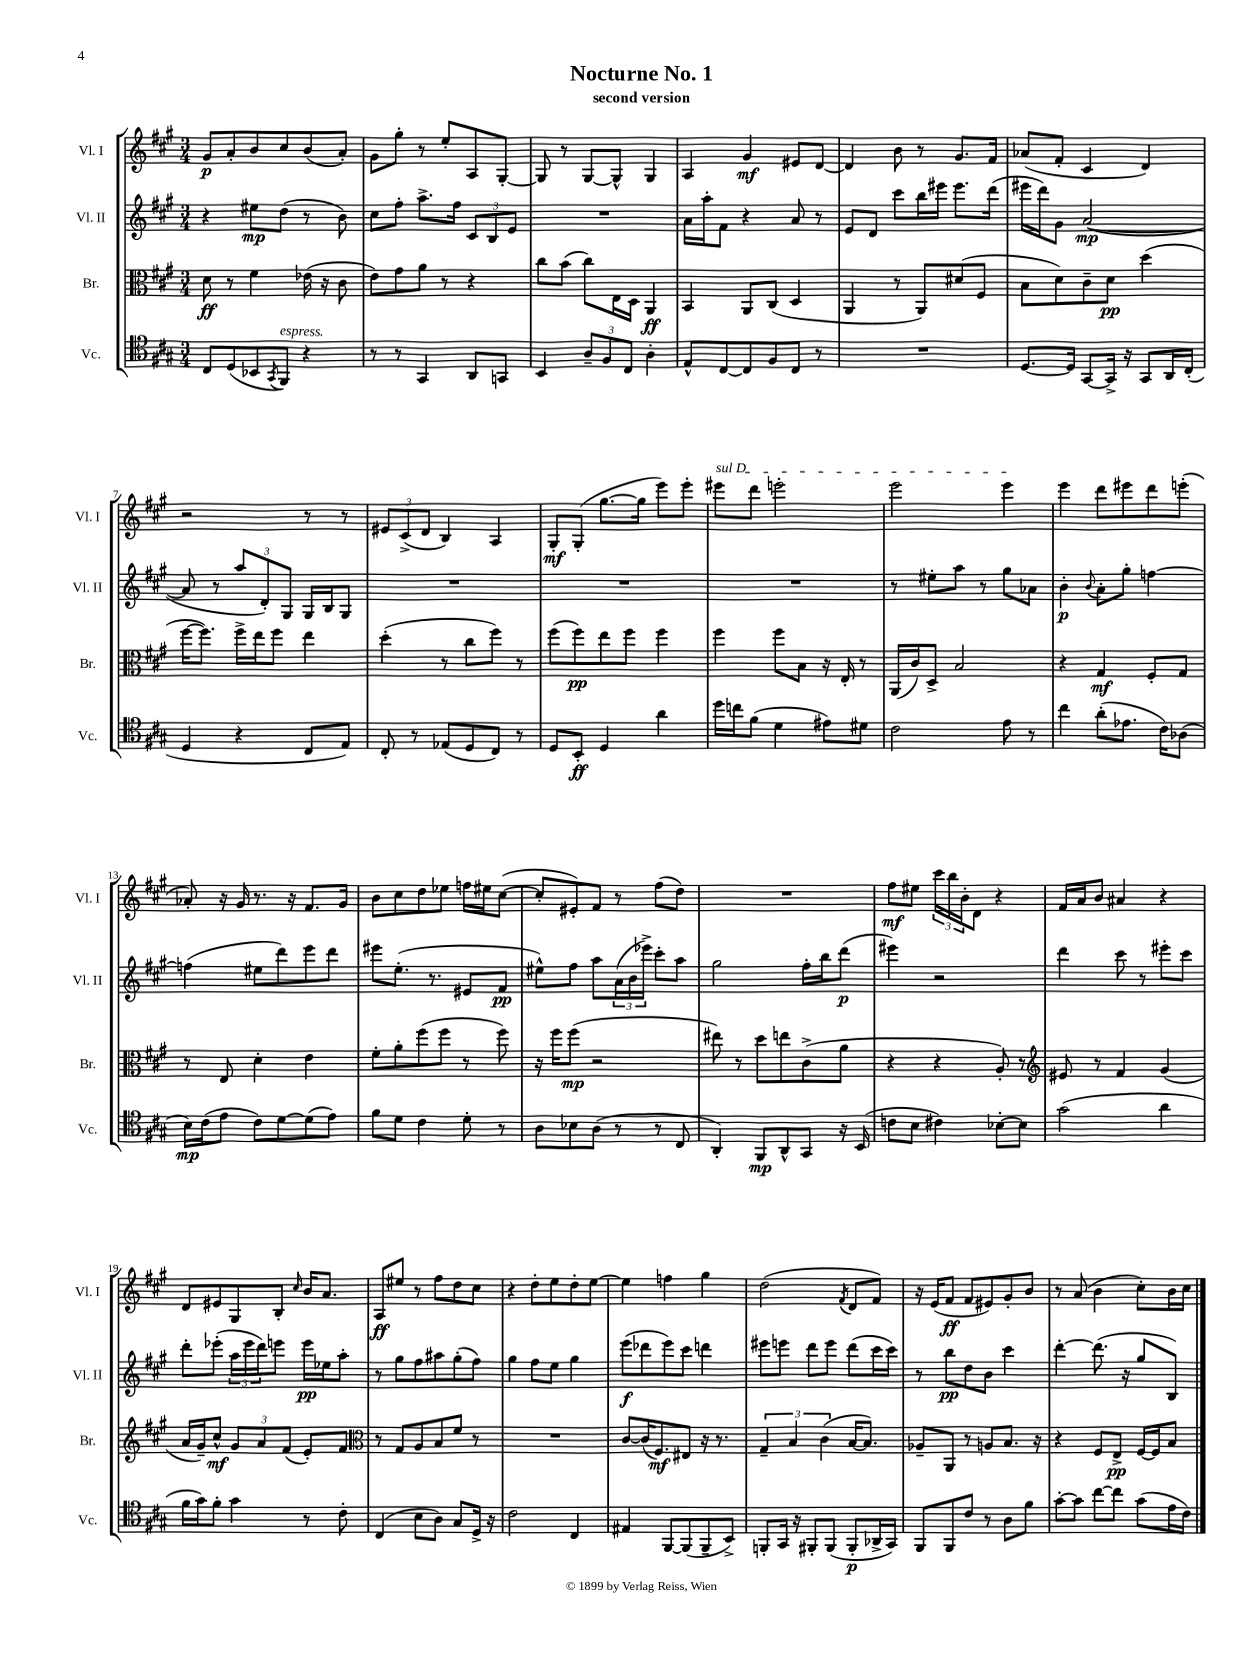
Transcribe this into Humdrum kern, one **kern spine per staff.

**kern	**kern	**kern	**kern
*staff4	*staff3	*staff2	*staff1
*clefC4	*clefC3	*clefG2	*clefG2
*k[f#c#g#]	*k[f#c#g#]	*k[f#c#g#]	*k[f#c#g#]
*M3/4	*M3/4	*M3/4	*M3/4
8C#/L	8d\	4r	8g#/L
(8D/	8r	.	8a'/
8BB-/	4f#\	8ee#\L	8b/
8qGG#/	.	.	.
8FF#/J)	.	(8dd\J	8cc#/
4r	(16e-\	8r	(8b/
.	16r	.	.
.	8c#\	8b\)	8a'/J)
=	=	=	=
8r	8e\L)	8cc#\L	8g#\L
8r	8g#\	8ff#'\J	8gg#'\J
4GG#/	8a\J	8.aa^\L	8r
.	8r	.	8ee'/L
.	.	16ff#\Jk	.
8AA/L	4r	12c#/L	8A/
.	.	12B/	.
8GG/J	.	.	[8G#'/J
.	.	12e/J	.
=	=	=	=
4BB/	8cc#\L	2.r	8G#/]
.	(8b\J	.	8r
12A~/L	8cc#\L)	.	[8G#/L
12F#/	.	.	.
.	16E\L	.	8G#^^/]J
12C#/J	.	.	.
.	16D\JJ	.	.
4A'\	4AA/	.	4G#/
=	=	=	=
8E^^/L	4BB/	16a\LL	4A/
.	.	16aa'\J	.
[8C#/	.	8f#\J	.
8C#/]	8AA/L	4r	4g#/
8F#/	(8C#/J	.	.
8C#/J	4D/	8a/	8e#/L
8r	.	8r	[8d/J
=	=	=	=
2.r	4AA/	8e/L	4d/]
.	.	8d/J	.
.	8r	8ccc#\L	8b\
.	8AA/L)	16bb\L	8r
.	.	16eee#\JJ	.
.	(8d#/	8.eee#\L	8.g#/L
.	8F#/J	.	.
.	.	(16ddd\Jk	16f#/Jk
=	=	=	=
[8.D/L	8B\L	16eee#\LL	(8a-/L
.	.	16ddd\J)	.
.	8d\)	8g#\J	8f#'/J
16D/]Jk	.	.	.
[8GG#/L	8c#~\	([2a/	4c#/
16GG#^/]Jk	8d\J	.	.
16r	.	.	.
8GG#/L	(4dd\	.	4d/)
16AA/L	.	.	.
(16C#'/JJ	.	.	.
=	=	=	=
4D/	[16ff#\LK	8a/]	2r
.	8.ff#\]J)	.	.
.	.	8r	.
4r	16ff#^\LL	12aa/L	.
.	16ee\J	.	.
.	.	12d'/)	.
.	8ff#\J	.	.
.	.	12G#/J	.
8C#/L	4ee\	16G#/LL	8r
.	.	16B/J	.
8E/J)	.	8G#/J	8r
=	=	=	=
8C#'/	(4dd'\	2.r	12e#/L
.	.	.	(12c#^/
8r	.	.	.
.	.	.	12d/J
(8E-/L	8r	.	4B/)
8D/	8cc#\L	.	.
8C#/J)	8ff#\J)	.	4A/
8r	8r	.	.
=	=	=	=
8D/L	(8ff#\L	2.r	8G#'/L
8BB'/J	8ff#\)	.	(8G#'/J
4D/	8ee\	.	[8.gg#\L
.	8ff#\J	.	.
.	.	.	16gg#\]Jk
4a\	4ff#\	.	8eee\L)
.	.	.	8eee'\J
=	=	=	=
16dd\LL	4ff#\	2.r	8eee#\L
16cc\J	.	.	.
(8f#\J	.	.	8ddd\J
4d\	8ff#\L	.	2eee'\
.	8B\J	.	.
8e#\L)	16r	.	.
.	16E'/	.	.
8d#\J	8r	.	.
=	=	=	=
2c#\	(16AA/LL	8r	2eee\
.	16c#/J)	.	.
.	8D^/J	8ee#'\L	.
.	2B/	8aa\J	.
.	.	8r	.
8e\	.	8gg#\L	4eee\
8r	.	8a-\J	.
=	=	=	=
4cc#\	4r	4b'\	4eee\
.	.	8qqb/	.
(8a'\L	4G#/	8a'\L	8ddd\L
8.e-\J	.	8gg#'\J	8eee#\
.	8F#'/L	[4ff\	8ddd\
16c#\LK)	.	.	.
(8A-\J	8G#/J	.	(8eee'\J
=	=	=	=
16B\LL)	8r	(4ff\]	8a-'/)
(16c#\J	.	.	.
8e\J	8E/	.	16r
.	.	.	16g#/
8c#\L)	4d'\	8ee#\L	8.r
[8d\	.	8ddd\)	.
.	.	.	16r
(8d\]	4e\	8eee\	8.f#/L
8e\J)	.	8ddd\J	.
.	.	.	16g#/Jk
=	=	=	=
8f#\L	8f#'\L	8eee#\L	8b\L
8d\J	8a'\	(8.ee'\J	8cc#\
4c#\	(8ff#\	.	8dd\
.	.	8.r	.
.	8ff#\J	.	8ee-\J
8d'\	8r	8e#/L	16ff\LL
.	.	.	16ee#\J
8r	8ff#\)	8f#/J	([8cc#\J
=	=	=	=
8A\L	16r	8ee#^^\L)	8cc#'/]L
.	16ff#\LK	.	.
8B-\	(8ff#\J	8ff#\J	8e#'/)
(8A\J	2r	8aa\L	8f#/J
8r	.	(24a\L	8r
.	.	24b\	.
.	.	24eee-^\JJ)	.
8r	.	8ccc#'\L	(8ff#\L
8C#/	.	8aa\J	8dd\J)
=	=	=	=
4AA'/)	8ee#\)	2gg#\	2.r
.	8r	.	.
8FF#/L	8dd\L	.	.
8AA^^/	8ee\	.	.
8GG#/J	(8c#^\	16ff#'\LL	.
.	.	16bb\J	.
16r	8a\J	(8ddd\J	.
(16BB/	.	.	.
=	=	=	=
8c\L	4r	4eee#\)	8ff#\L
8B\J	.	.	8ee#\J
4c#\)	4r	2r	24ccc#\LL
.	.	.	24bb\
.	.	.	24b'\J
.	.	.	8d\J
[8B-'\L	8A'/)	.	4r
8B-\]J	8r	.	.
=	=	=	=
*	*clefG2	*	*
(2g#\	8e#/	4ddd\	16f#/LL
.	.	.	16a/J
.	8r	.	8b/J
.	4f#/	8ccc#\	4a#/
.	.	8r	.
4a\	(4g#/	8eee#'\L	4r
.	.	8ccc#\J	.
=	=	=	=
16f#\LL	16a/LL	8ddd'\L	8d/L
16g#\J)	16g#~/J)	.	.
8f#'\J	8cc#^^/J	(8eee-'\J	8e#/
4g#\	12g#/L	24aa\LL	8G#/
.	.	24eee-\	.
.	12a/	24ddd\J)	.
.	.	8eee\J	8B'/J
.	(12f#/J	.	.
.	.	.	16qqcc#/
8r	8e'/L)	16eee\LL	16b/LK
.	.	16ee-\J	8.a/J
8c#'\	8f#/J	8aa'\J	.
=	=	=	=
*	*clefC3	*	*
(4C#/	8r	8r	8A/L
.	8G#/L	8gg#\L	8ee#/J
8B\L	8A/	8ff#\	8r
8A\J)	8B/	8aa#\	8ff#\L
8G#/L	8f#/J	(8gg#'\	8dd\
16D^/Jk	8r	8ff#\J)	8cc#\J
16r	.	.	.
=	=	=	=
2c#\	2.r	4gg#\	4r
.	.	8ff#\L	8dd'\L
.	.	8ee\J	8ee\
4C#/	.	4gg#\	8dd'\
.	.	.	[8ee\J
=	=	=	=
4E#/	[8c#/L	(8eee\L	4ee\]
.	(16c#/]K	8ddd-\	.
.	8.F#/)	.	.
[8FF#/L	.	8eee\)	4ff\
(8FF#/]	8E#/J	8ccc#\J	.
8FF#~/	16r	4ddd\	4gg#\
.	8.r	.	.
8BB^/J)	.	.	.
=	=	=	=
8FF'/L	6G#~/	8eee#\L	(2dd\
16GG#/Jk	.	8eee\J	.
.	6B/	.	.
16r	.	.	.
8FF#'/L	.	8ddd\L	.
.	(6c#\	.	.
(8FF#/J	.	8eee\J	.
.	.	.	8qf#/
8FF#'/L	[16B/LK	(8ddd\L	8d/L
.	8.B/]J)	.	.
16AA-^/L	.	16ccc#\L	8f#/J)
16GG#/JJ)	.	16ccc#\JJ)	.
=	=	=	=
8FF#/L	8A-~/L	8r	16r
.	.	.	(16e/LK
8FF#/	8AA/J	8bb\L	8f#/J
8c#/J	8r	8dd\	8f#/L
8r	8A/L	8b\J	8e#/)
8A\L	8.B/J	4ccc#\	8g#'/
8f#\J	.	.	8b/J
.	16r	.	.
=	=	=	=
[8g#'\L	4r	[4ddd'\	8r
8g#\]J	.	.	(8a/
[8cc#\L	8F#/L	(8.ddd\]	4b\
8cc#\]J	8E^/J	.	.
.	.	16r	.
(8g#\L	[16F#/LL	8gg#/L	8cc#'\L)
.	16F#/]J	.	.
16e\L	8B/J	8B/J)	16b\L
16c#\JJ)	.	.	16cc#\JJ
==	==	==	==
*-	*-	*-	*-
